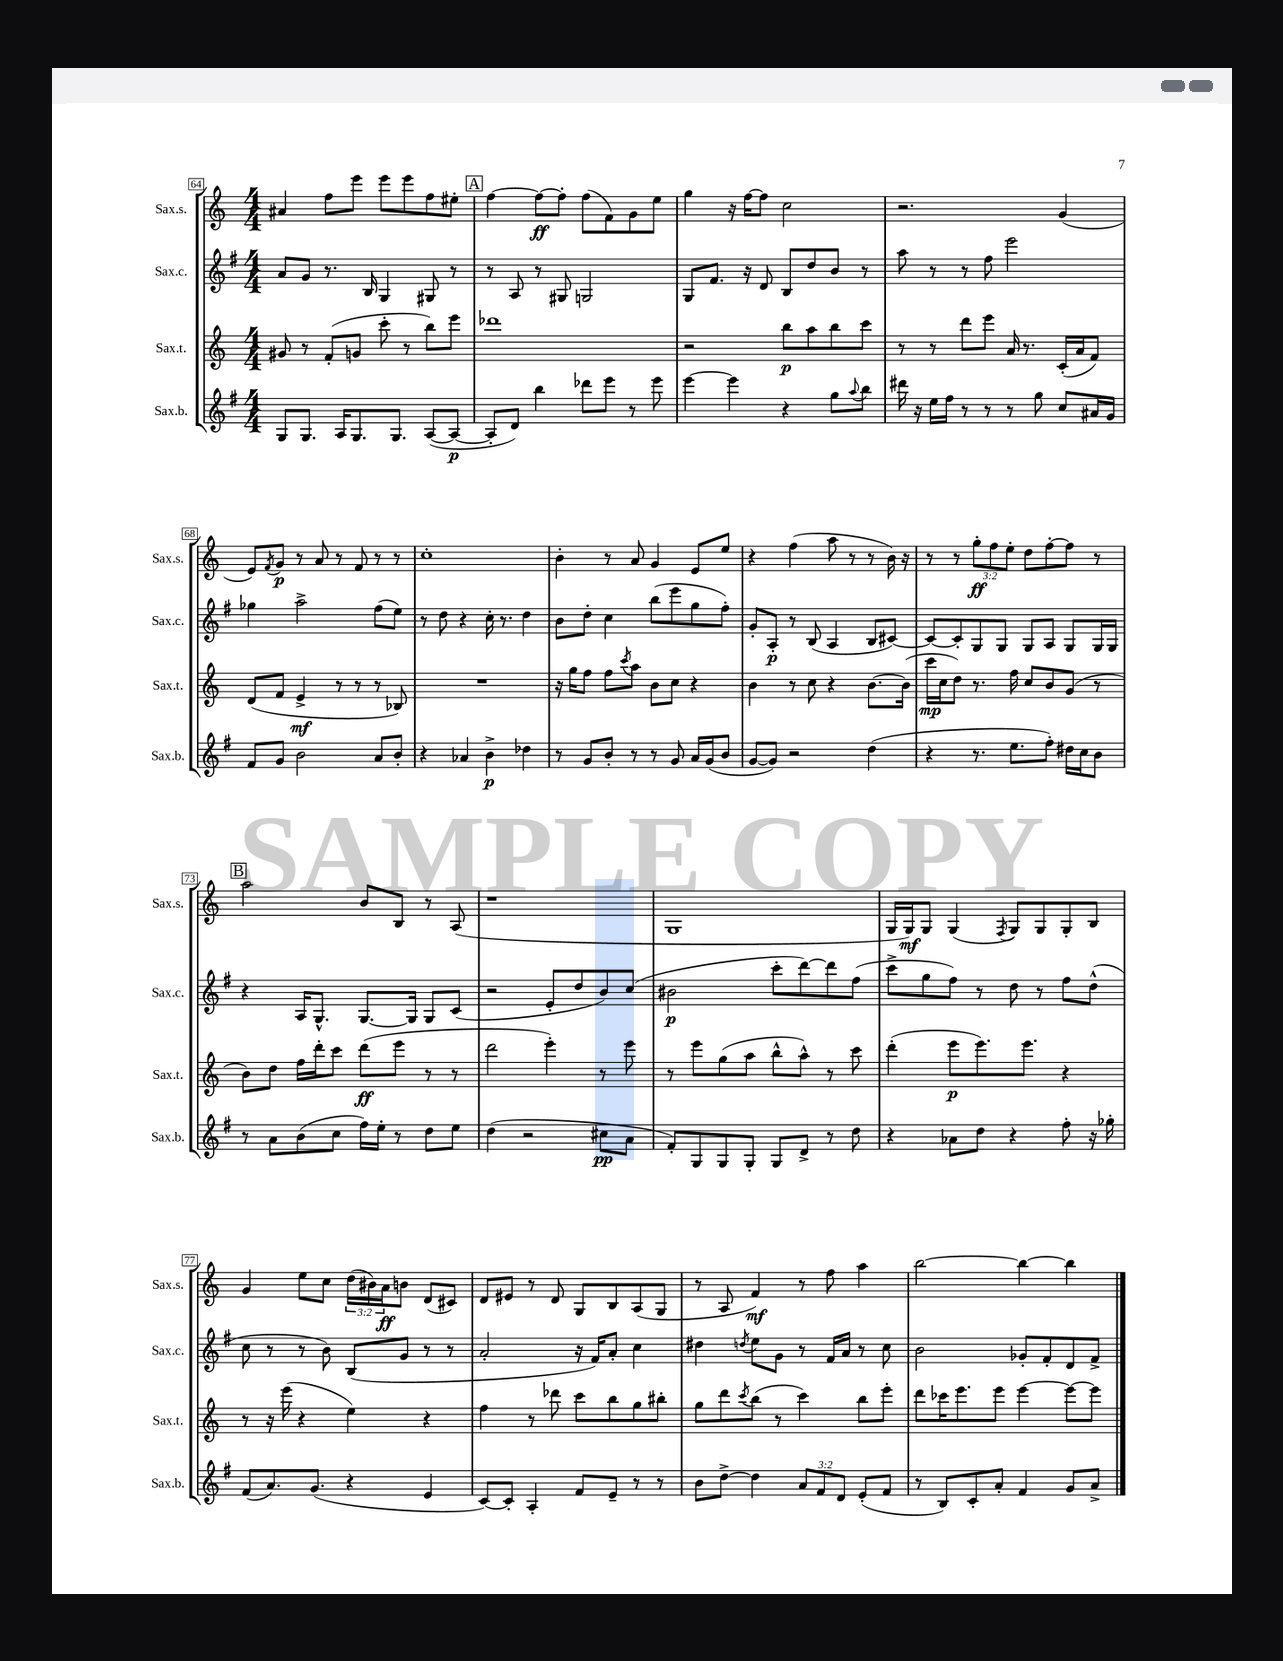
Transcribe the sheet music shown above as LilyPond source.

<<
\new StaffGroup <<
\new Staff = "s0" \with { instrumentName = "Sax.s." shortInstrumentName = "Sax.s." } {
    \clef treble \key c \major \numericTimeSignature \time 4/4 \override Staff.TupletNumber.text = #tuplet-number::calc-fraction-text
    ais'4 f''8 e'''8 e'''8 e'''8 f''8 eis''8-. |
    \mark \markup { \box "A" } f''4~ f''8~\ff f''8-. f''8( f'8) g'8 e''8 |
    g''4 r16 f''16~ f''8 c''2 |
    r2. g'4( |
    e'8) \acciaccatura { f'8 } g'8\p r8 a'8 r8 f'8 r8 r8 |
    c''1-. |
    b'4-. r8 a'8 g'4 e'8 e''8 |
    r4 f''4( a''8 r8 r8 b'16) r16 |
    r8 r8 \tuplet 3/2 { g''8-.\ff f''8 e''8-. } d''8 f''8~-. f''8 r8 |
    \mark \markup { \box "B" } a''2 b'8 b8 r8 a8( |
    r1 |
    g1 |
    g16 g16\mf) g8 g4( \acciaccatura { f8 } g8) g8 g8-. b8 |
    g'4 e''8 c''8 \tuplet 3/2 { d''16( bis'16) a'16\ff } b'8 d'8( cis'8) |
    d'8 eis'8 r8 d'8 g8 b8 a8( g8 |
    r8 a8 f'4\mf) r8 f''8 a''4 |
    b''2~ b''4~ b''4 \bar "|." |
}
\new Staff = "s1" \with { instrumentName = "Sax.c." shortInstrumentName = "Sax.c." } {
    \clef treble \key g \major \numericTimeSignature \time 4/4
    a'8 g'8 r8. b16 g4 gis8 r8 |
    \mark \markup { \box "A" } r8 a8 r8 gis8 g2 |
    g8 fis'8. r16 d'8 b8 d''8 b'8 r8 |
    a''8 r8 r8 fis''8 e'''2 |
    ges''4 a''2-> fis''8( e''8) |
    r8 d''8 r4 c''16-. r8. d''4 |
    b'8 d''8-. c''4 b''8( e'''8 g''8 fis''8-.) |
    g'8-. a8-.\p r8 b8( a4 b8 cis'8~) |
    cis'8~ cis'8-. g8 g8 g8 a8 g8 g16 g16 |
    \mark \markup { \box "B" } r4 a16 g8.-^ g8.~ g16 g8 c'8( |
    r2 e'8-. d''8 b'8) c''8( |
    bis'2\p c'''8-. d'''8~) d'''8 fis''8( |
    c'''8-> g''8 fis''8) r8 d''8 r8 fis''8 d''8-^( |
    c''8 r8 r8 b'8) b8( g'8 r8 r8 |
    a'2-. r16 fis'16) a'8-. c''4 |
    dis''4 \acciaccatura { d''8 } e''8 g'8 r8 fis'16 a'16 r8 c''8 |
    b'2 ges'8-. fis'8-. d'8 fis'8-> \bar "|." |
}
\new Staff = "s2" \with { instrumentName = "Sax.t." shortInstrumentName = "Sax.t." } {
    \clef treble \key c \major \numericTimeSignature \time 4/4
    gis'8 r8 f'8-.( g'8 c'''8-. r8 b''8) e'''8 |
    \mark \markup { \box "A" } des'''1 |
    r2 b''8\p a''8 b''8 c'''8 |
    r8 r8 d'''8 e'''8 a'16 r8. c'16-.( a'16 f'8) |
    d'8( f'8 e'4->\mf r8 r8 r8 bes8) |
    R1 |
    r16 g''16 f''8 f''8 \acciaccatura { c'''8 } a''8 b'8 c''8 r4 |
    b'4 r8 c''8 r4 b'8.~ b'16( |
    c'''16\mp c''16 d''8) r8. f''16 c''8 b'8 g'8( r8 |
    \mark \markup { \box "B" } b'8) d''8 f''16 d'''16-. c'''8 d'''8\ff( e'''8 r8 r8 |
    d'''2 e'''4-.) r8 e'''8 |
    r8 e'''8 g''8( a''8 b''8-^ a''8-^) r8 c'''8 |
    d'''4-.( e'''8\p e'''8.) e'''8. r4 |
    r8 r16 e'''16( r4 e''4) r4 |
    f''4 r8 des'''8 c'''8 b''8 g''8 bis''8-. |
    g''8 d'''8 \acciaccatura { c'''8 } b''8( r8 c'''4) b''8 e'''8-. |
    d'''8 ces'''16 e'''8. e'''8 e'''4~ e'''8~ e'''8 \bar "|." |
}
\new Staff = "s3" \with { instrumentName = "Sax.b." shortInstrumentName = "Sax.b." } {
    \clef treble \key g \major \numericTimeSignature \time 4/4 \override Staff.TupletNumber.text = #tuplet-number::calc-fraction-text
    g8 g8. a16 g8. g8. a8~( a8~\p |
    \mark \markup { \box "A" } a8-. d'8) b''4 des'''8 e'''8 r8 e'''8 |
    e'''4~ e'''4 r4 g''8 \appoggiatura { a''8 } b''8 |
    dis'''16 r16 e''16 fis''16 r8 r8 r8 g''8 c''8 ais'16 g'16 |
    fis'8 g'8 b'2 a'8 b'8-. |
    r4 aes'4 b'4->\p des''4 |
    r8 g'8 b'8-. r8 r8 g'8 a'16 g'16( b'8 |
    g'8~ g'8) r2 d''4( |
    r4 r8. e''8. fis''8-.) dis''16 c''16 b'8 |
    \mark \markup { \box "B" } r8 a'8 b'8( c''8 fis''16) e''16-. r8 d''8 e''8 |
    d''4( r2 cis''8\pp a'8 |
    fis'8-.) g8 g8 g8-. g8 d'8-> r8 d''8 |
    r4 aes'8 d''8 r4 fis''8-. r16 ges''16-. |
    fis'8( a'8.) g'8.( r4 e'4 |
    c'8~) c'8-. a4-. fis'8 e'8-- r8 r8 |
    b'8 d''8~-> d''4 \tuplet 3/2 { a'8 fis'8 d'8 } e'8-.( fis'8 |
    r8 b8) c'8-. a'8-. fis'4 g'8 a'8-> \bar "|." |
}
>>
>>
\layout { \context { \Score currentBarNumber = #64 \override BarNumber.stencil = #(make-stencil-boxer 0.1 0.3 ly:text-interface::print) } }
